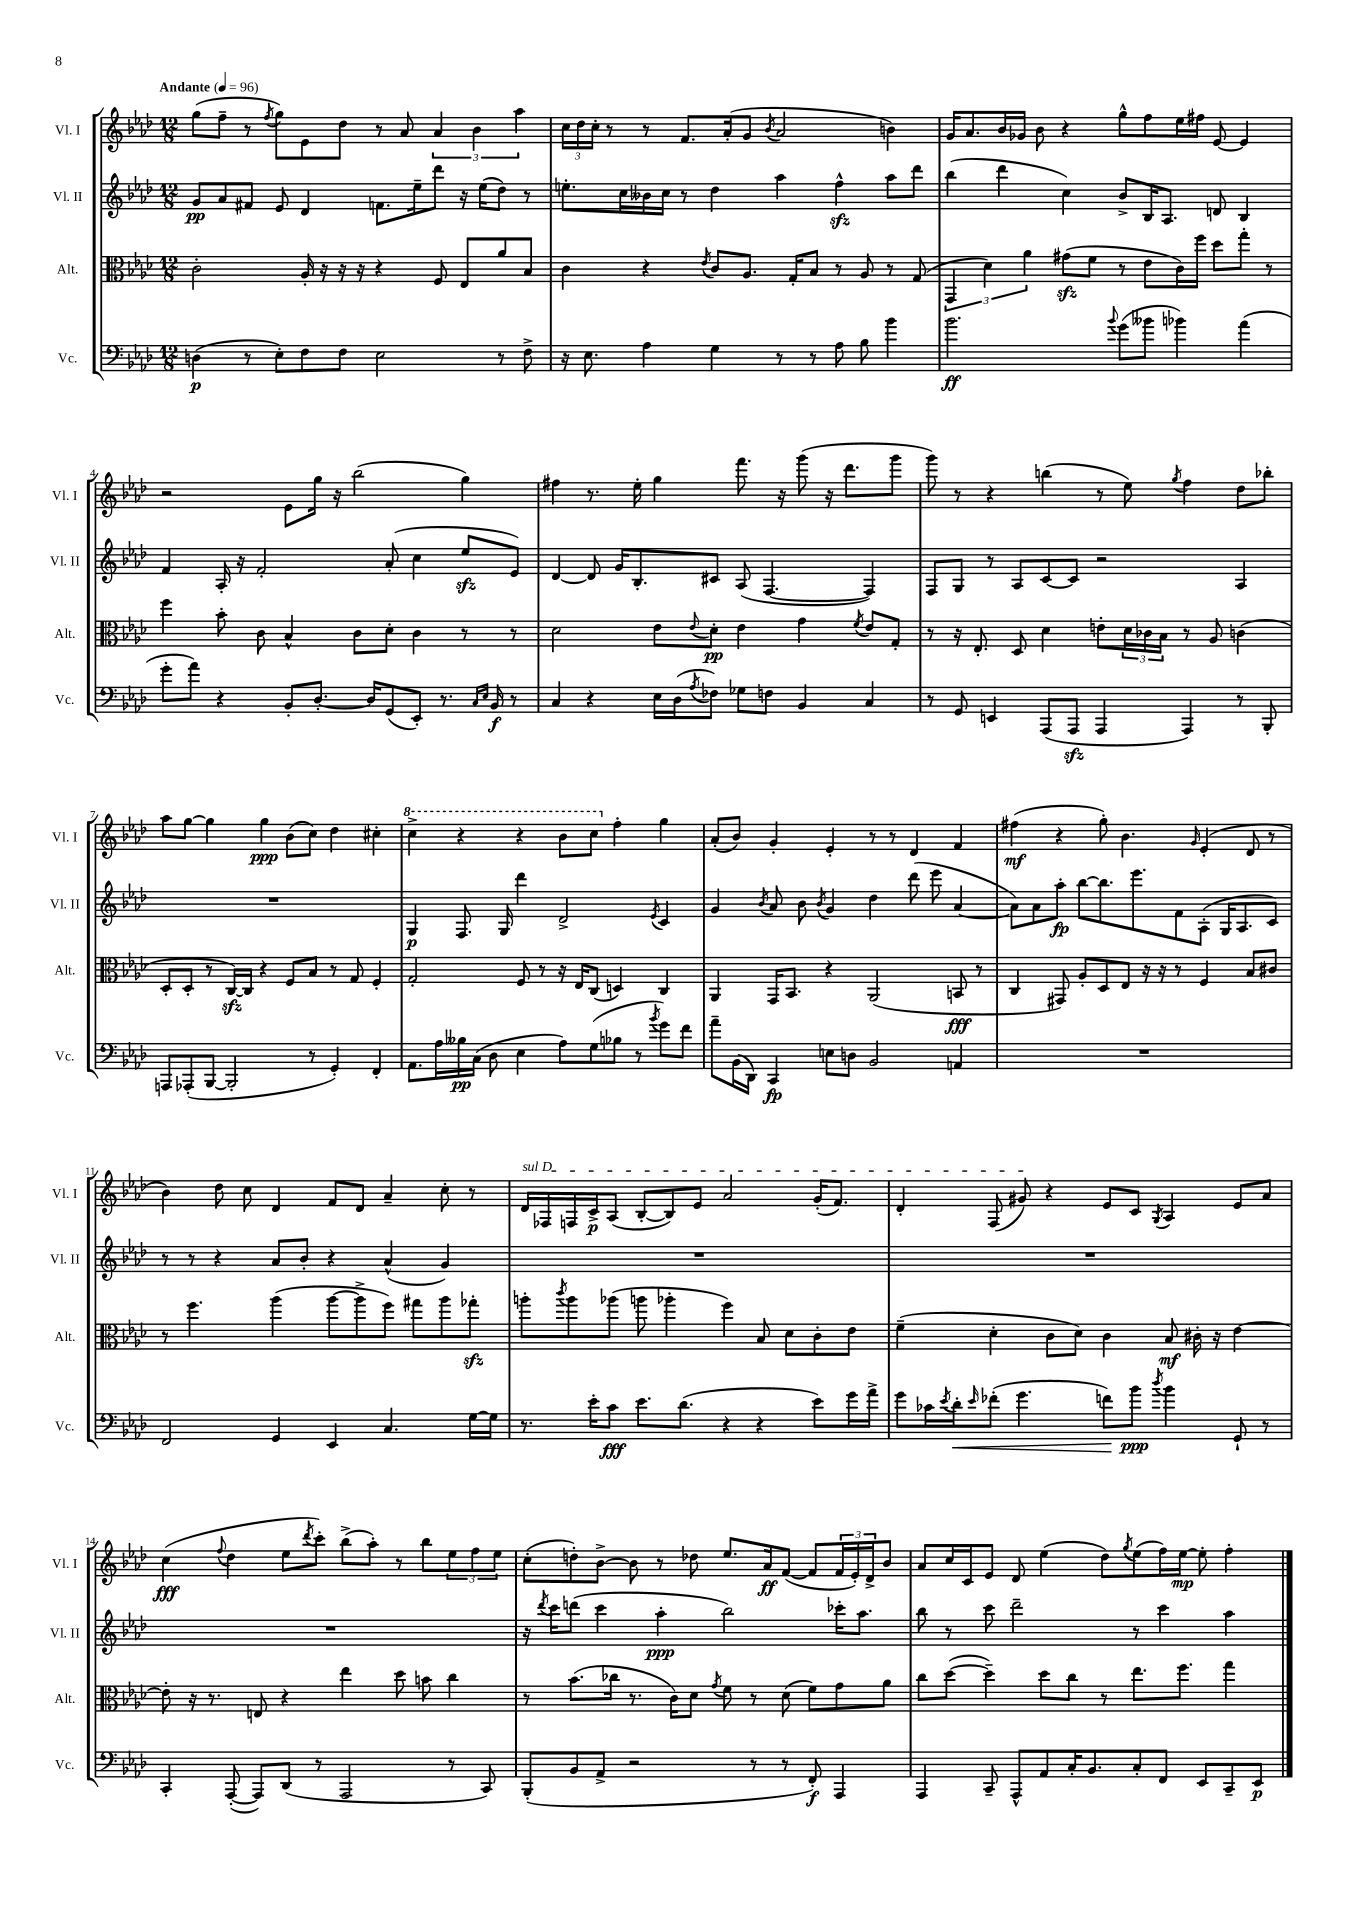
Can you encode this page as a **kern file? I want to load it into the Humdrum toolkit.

**kern	**kern	**kern	**kern
*staff4	*staff3	*staff2	*staff1
*clefF4	*clefC3	*clefG2	*clefG2
*k[b-e-a-d-]	*k[b-e-a-d-]	*k[b-e-a-d-]	*k[b-e-a-d-]
*M12/8	*M12/8	*M12/8	*M12/8
*MM96	*MM96	*MM96	*MM96
(4D	2c'	8g	(8gg
.	.	8a-	8ff~
8r	.	8f#	8r
.	.	.	8qff
8E-')	.	8e-	8gg)
8F	16A-'	4d-	8e-
.	16r	.	.
8F	16r	.	8dd-
.	16r	.	.
2E-	4r	8.f	8r
.	.	.	8a-
.	.	16ee-~	.
.	8F	8ddd-	6a-
.	8E-	16r	.
.	.	.	6b-
.	.	(16ee-	.
8r	8a-	8dd-)	.
.	.	.	6aa-
8F^	8B-	8r	.
=	=	=	=
16r	4c	8.ee'	24cc
.	.	.	24dd-
8.E-	.	.	.
.	.	.	24cc'
.	.	.	8r
.	.	16cc	.
4A-	4r	16b--	8r
.	.	16cc	.
.	.	8r	8.f
.	8qe-	.	.
4G	8c	4dd-	.
.	.	.	(16a-'
.	8.A-	.	8g
.	.	.	8qb-
8r	.	4aa-	2a-
.	16G'	.	.
8r	8B-	.	.
8A-	8r	4ff^^	.
8B-	8A-	.	.
4b-	8r	8aa-	4b)
.	(8G	8ddd-	.
=	=	=	=
2.b-	6GG	(4bb-	16g
.	.	.	8.a-
.	6d-)	.	.
.	.	4ddd-	16b-
.	.	.	16g-
.	6a-	.	.
.	.	.	8b-
.	(8g#	4cc)	4r
.	8f	.	.
8qqb-	.	.	.
(8g	8r	8b-^	8gg^^
8b--	8e-	16B-	8ff
.	.	8.A-	.
4b-)	16c)	.	16ee-
.	16ff	.	16ff#
.	8dd-	8d	[8e-
(4a-	8gg'	4B-	4e-]
.	8r	.	.
=	=	=	=
8g'	4ff	4f	2r
8a-)	.	.	.
4r	8b-'	16A-'	.
.	.	16r	.
.	8c	2f'	.
8BB-'	4B-^^	.	8e-
[8.D-'	.	.	16gg
.	.	.	16r
.	8c	.	(2bb-
16D-]	.	.	.
(8GG	8d-'	(8a-'	.
8EE-')	4c	4cc	.
8.r	.	.	.
.	8r	8ee-	4gg)
16qqC	.	.	.
16qqE-	.	.	.
16BB-	.	.	.
8r	8r	8e-)	.
=	=	=	=
4C	2d-	[4d-	4ff#
4r	.	8d-]	8.r
.	.	16g	.
.	.	8.B-'	16ee-'
16E-	8e-	.	4gg
(16D-	.	.	.
8qA-	8qqe-	.	.
8F-)	8d-'	8c#	.
8G-	4e-	(8A-	8.fff
8F	.	[4.F	.
.	.	.	16r
4BB-	4g	.	(8ggg
.	.	.	16r
.	.	.	8.ddd-
.	8qf	.	.
4C	8e-	4F])	.
.	8G'	.	8ggg
=	=	=	=
8r	8r	8F	8ggg)
8GG	16r	8G	8r
.	8.E-'	.	.
4EE	.	8r	4r
.	8D-	8A-	.
(8AAA-	4d-	[8c	(4bb
8AAA-	.	8c]	.
4AAA-	8e'	2r	8r
.	24d-	.	8ee-)
.	24c-	.	.
.	24B-	.	.
.	.	.	8qgg
4AAA-)	8r	.	4ff
.	8A-	.	.
8r	(4c	4A-	8dd-
8BBB-'	.	.	8bb-'
=	=	=	=
8AAA	8D-'	1.r	8aa-
(8AAA-'	8D-'	.	[8gg
[8BBB-	8r	.	4gg]
2BBB-']	[16C)	.	.
.	16C]	.	.
.	4r	.	4gg
.	8F	.	(8b-
8r	8B-	.	8cc)
4GG')	8r	.	4dd-
.	8G	.	.
4FF'	4F'	.	4cc#'
=	=	=	=
8.AA-	2G'	4G	4ccc^
16A-	.	.	.
16B--	.	8.F	4r
(16C	.	.	.
8D-	.	.	.
.	.	16G	.
4E-	8F	4ddd-	4r
.	8r	.	.
8A-)	16r	2d-^	8bb-
.	16E-	.	.
(8G	(8C	.	8ccc
8B-	4D)	.	4ff'
8r	.	.	.
8qb-	.	8qe-	.
8g)	4C	4c	4gg
8f	.	.	.
=	=	=	=
8a-~	4AA-	4g	(8a-'
(16BB-	.	.	8b-)
16DD-)	.	.	.
.	.	8qb-	.
4CC	16GG	8a-	4g'
.	8.BB-	.	.
.	.	8b-	.
.	.	8qb-	.
8E	4r	4g	4e-'
8D	.	.	.
2BB-	(2AA-	4dd-	8r
.	.	.	8r
.	.	(8ddd-	4d-
.	.	8eee-	.
4AA	8BB	[4a-	4f
.	8r	.	.
=	=	=	=
1.r	4C	8a-])	(4ff#
.	.	8a-	.
.	8GG#)	8aa-'	4r
.	8A-'	[8bb-	.
.	8D-	8.bb-]	8gg')
.	8E-	.	4.b-
.	.	8.eee-	.
.	16r	.	.
.	16r	.	.
.	8r	8f	.
.	.	.	16qqg
.	4F	(8A-'	(4e-'
.	.	16G	.
.	.	8.A-	.
.	8B-	.	8d-
.	8c#	8c)	8r
=	=	=	=
2FF	8r	8r	4b-)
.	4.ff	8r	.
.	.	4r	8dd-
.	.	.	8cc
4GG	(4aa-	8a-	4d-
.	.	8b-'	.
4EE-	[8aa-	4r	8f
.	8aa-^]	.	8d-
4.C	8ff)	(4a-^^	4a-~
.	8gg#	.	.
.	8aa-	4g)	8cc'
[16G	8gg-'	.	8r
16G]	.	.	.
=	=	=	=
8.r	8aa'	1.r	16d-
.	.	.	16F-
.	8qccc	.	.
.	8aa	.	16F
16e-'	.	.	16c^
8c	(8aa-	.	(8A-
8.e-	8aa	.	[8B-'
.	4aa-'	.	8B-])
(8.d-	.	.	.
.	.	.	8e-
4r	4ff)	.	2a-
4r	8B-	.	.
.	8d-	.	.
8e-)	8c'	.	(16g'
.	.	.	8.f)
16g	8e-	.	.
16a-^	.	.	.
=	=	=	=
8g	(4f~	1.r	4d-'
16c-	.	.	.
8qe-	.	.	.
16d-'	.	.	.
16qqe-	.	.	.
(8f-'	4d-'	.	(8F
4.g	.	.	8g#)
.	8c	.	4r
.	8d-)	.	.
8f)	4c	.	8e-
8b-	.	.	8c
8qdd-	.	.	8qG
4b-	8B-	.	4A-
.	16c#'	.	.
.	16r	.	.
8GG`	[4e-	.	8e-
8r	.	.	8a-
=	=	=	=
4CC'	8e-']	1.r	(4cc
.	16r	.	.
.	8.r	.	.
.	.	.	8qqff
([8AAA-'	.	.	4dd-
8AAA-])	8E	.	.
(8DD-	4r	.	8ee-
.	.	.	8qddd-
8r	.	.	8ccc')
2AAA-	4ee-	.	(8bb-^
.	.	.	8aa-')
.	8dd-	.	8r
.	8b	.	8bb-
8r	4cc	.	12ee-
.	.	.	12ff
8CC)	.	.	.
.	.	.	12ee-
=	=	=	=
(8BBB-'	8r	16r	(8cc'
.	.	8qddd-	.
.	.	16ccc	.
8BB-	(8.b-	(8ddd	8dd')
8AA-^	.	4ccc	[8b-^
.	16cc-	.	.
2r	8.r	.	8b-]
.	.	4aa-'	8r
.	16c)	.	.
.	8d-	.	8dd-
.	8qg	.	.
.	8f	2bb-)	8.ee-
8r	8r	.	.
.	.	.	16a-
8r	(8d-	.	([8f
8FF')	8f)	.	8f]
4AAA-	8g	16ccc-'	24f
.	.	.	24e-')
.	.	8.aa-	.
.	.	.	24d-^
.	8a-	.	8b-
=	=	=	=
4AAA-	8cc	8bb-	8a-
.	([8dd-	8r	16cc
.	.	.	16c
8CC~	4dd-~])	8ccc	8e-
8AAA-^^	.	2ddd-~	8d-
8AA-	8dd-	.	(4ee-
16C'	8cc	.	.
8.BB-	.	.	.
.	8r	.	8dd-)
.	.	.	8qgg
8C'	8.ee-	8r	(8ee-
8FF	.	4ccc	16ff)
.	8.ff	.	[16ee-
8EE-	.	.	8ee-']
8CC~	4gg	4aa-	4ff'
8EE-	.	.	.
==	==	==	==
*-	*-	*-	*-
